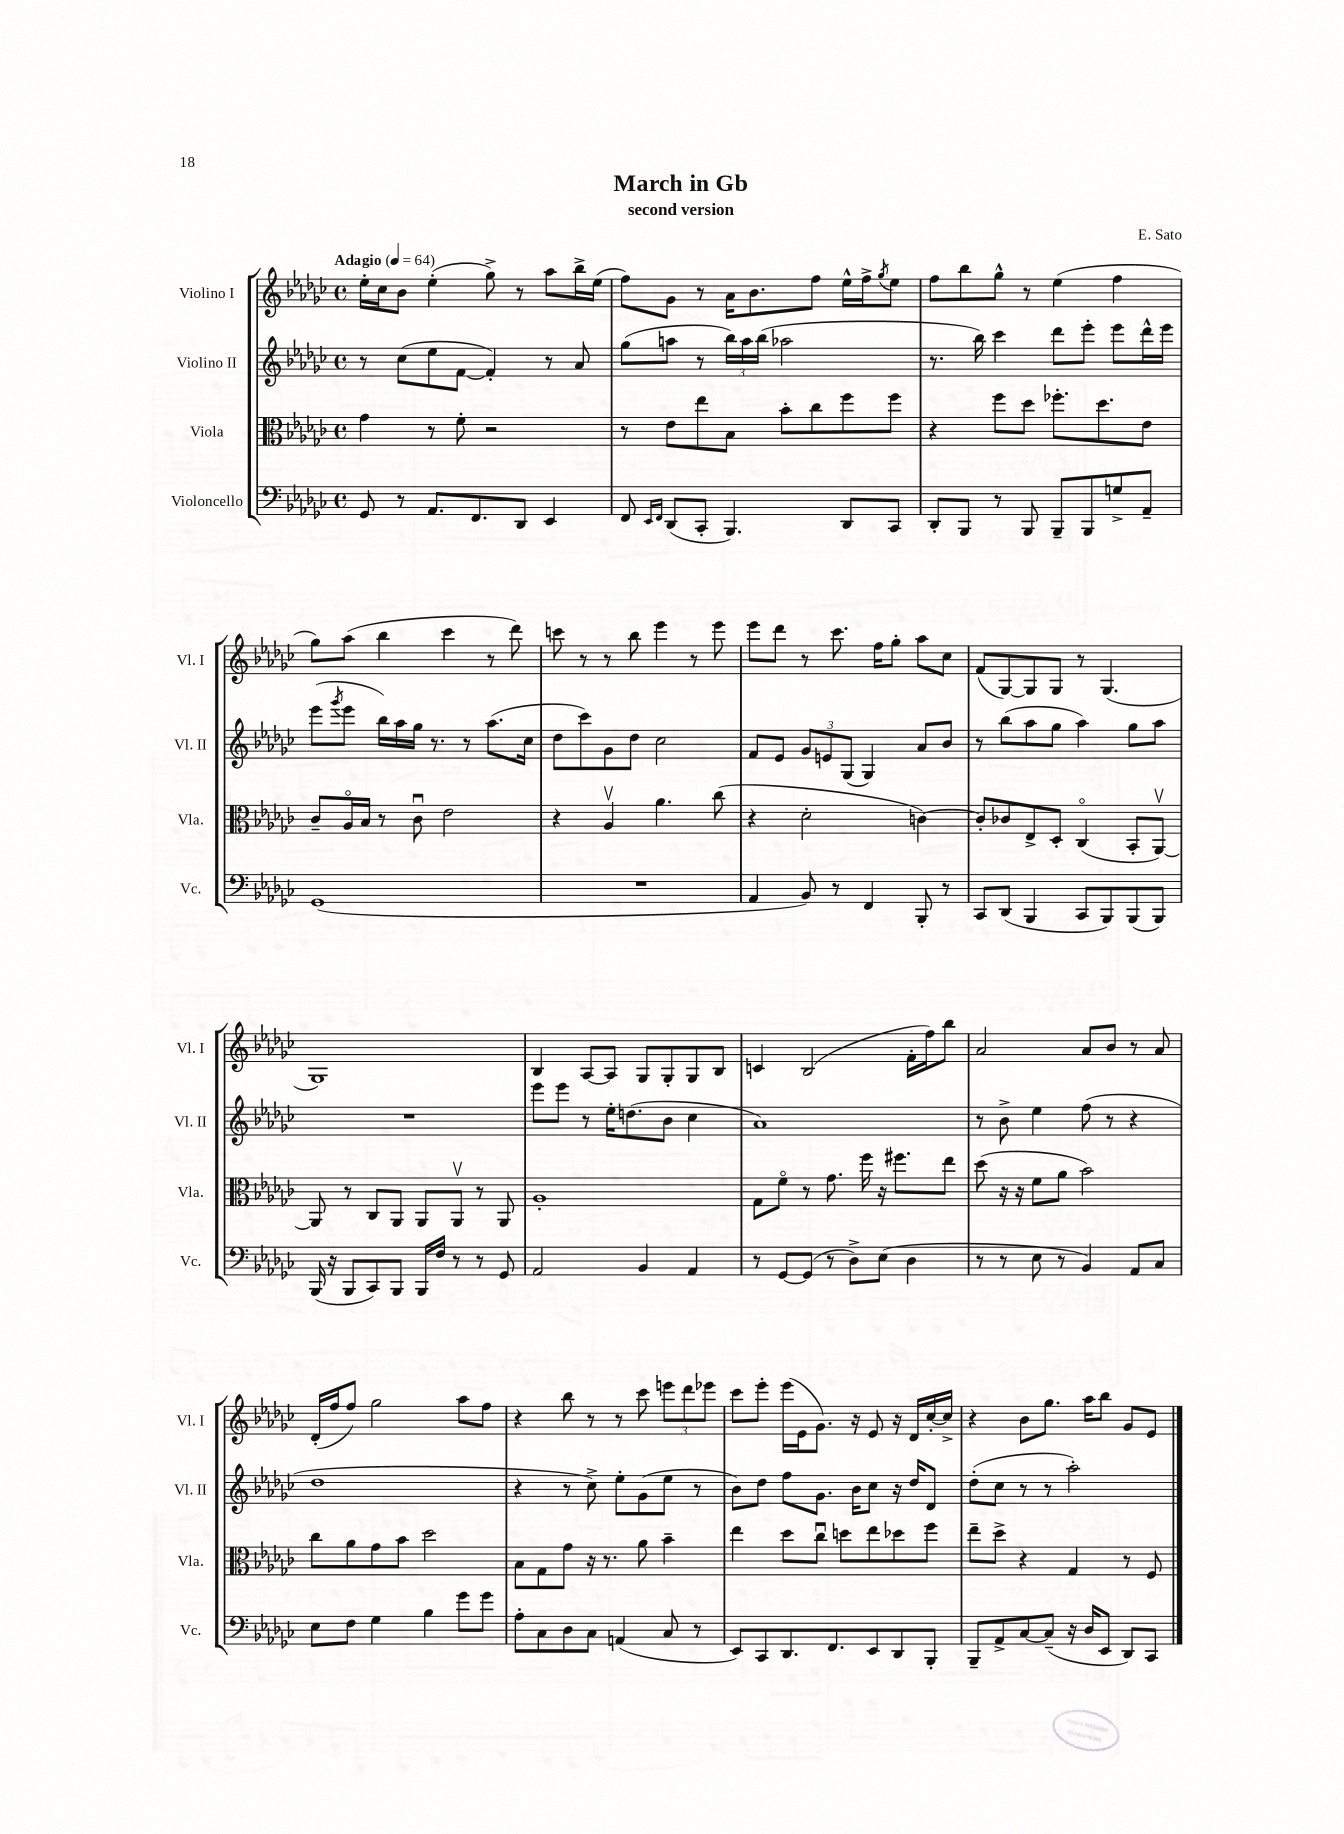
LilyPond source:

\header { title = "March in Gb" composer = "E. Sato" subtitle = "second version" }
<<
\new StaffGroup <<
\new Staff = "s0" \with { instrumentName = "Violino I" shortInstrumentName = "Vl. I" } {
    \clef treble \key ges \major \defaultTimeSignature \time 4/4 \tempo "Adagio" 4 = 64
    ees''16-. ces''16 bes'8 ees''4-.( ges''8->) r8 aes''8 bes''16-> ees''16( |
    f''8) ges'8 r8 aes'16 bes'8. f''8 ees''16-^ f''16-> \acciaccatura { ges''8 } ees''8 |
    f''8 bes''8 ges''8-^ r8 ees''4( f''4 |
    ges''8) aes''8( bes''4 ces'''4 r8 des'''8) |
    c'''8 r8 r8 bes''8 ees'''4 r8 ees'''8 |
    ees'''8 des'''8 r8 ces'''8. f''16 ges''8-. aes''8 ces''8 |
    f'8( ges8~) ges8 ges8 r8 ges4.( |
    ges1) |
    bes4 aes8~ aes8 ges8 ges8-. ges8 bes8 |
    c'4 bes2( f'16-. f''16) bes''8 |
    aes'2 aes'8 bes'8 r8 aes'8 |
    des'16-.( f''16 f''8) ges''2 aes''8 f''8 |
    r4 bes''8 r8 r8 ces'''8 \tuplet 3/2 { e'''8 des'''8 ees'''8 } |
    ces'''8 ees'''8-. ees'''16( ees'16 ges'8.) r16 ees'8 r16 des'16 ces''16~-. ces''16-> |
    r4 bes'8 ges''8. aes''16 bes''8 ges'8 ees'8 \bar "|." |
}
\new Staff = "s1" \with { instrumentName = "Violino II" shortInstrumentName = "Vl. II" } {
    \clef treble \key ges \major \defaultTimeSignature \time 4/4
    r8 ces''8( ees''8 f'8~ f'4-.) r8 aes'8 |
    ges''8( a''8 r8 \tuplet 3/2 { bes''16) a''16 bes''16( } aes''2 |
    r8. bes''16) ces'''4 des'''8 ees'''8-. ees'''8 des'''16-^ ees'''16 |
    ees'''8( \acciaccatura { ges'''8 } ees'''8 bes''16) aes''16 ges''16 r8. r8 aes''8.( ces''16 |
    des''8 ces'''8) ges'8 des''8 ces''2 |
    f'8 ees'8 \tuplet 3/2 { ges'8 e'8 ges8( } ges4) aes'8 bes'8 |
    r8 bes''8( aes''8 ges''8 aes''4) ges''8 aes''8 |
    R1 |
    ees'''8 ees'''8 r8 ees''16-. d''8.( bes'8 ces''4 |
    aes'1) |
    r8 bes'8-> ees''4 f''8( r8 r4 |
    des''1 |
    r4 r8 ces''8->) ees''8-. ges'8( ees''8 r8 |
    bes'8) des''8 f''8 ges'8. bes'16 ces''8 r16 des''16 des'8 |
    des''8-.( ces''8 r8 r8 aes''2-.) \bar "|." |
}
\new Staff = "s2" \with { instrumentName = "Viola" shortInstrumentName = "Vla." } {
    \clef alto \key ges \major \defaultTimeSignature \time 4/4
    ges'4 r8 f'8-. r2 |
    r8 ees'8 ees''8 bes8 bes'8-. ces''8 f''8 f''8 |
    r4 f''8 des''8 fes''8.-. des''8. ees'8 |
    ces'8-- aes16\flageolet bes16 r8 ces'8\downbow ees'2 |
    r4 aes4\upbow aes'4. ces''8( |
    r4 des'2-. c'4~) |
    c'8-. ces'8 ees8-> des8-. ces4\flageolet( bes,8-. aes,8~\upbow) |
    aes,8 r8 ces8 aes,8 aes,8 aes,8\upbow r8 aes,8 |
    aes1-. |
    ges8 f'8\flageolet r8 ges'8. f''16 r16 fis''8. ees''8 |
    des''8( r16 r16 f'8 aes'8 bes'2) |
    ces''8 aes'8 ges'8 bes'8 des''2 |
    bes8 ges8 ges'8 r16 r8. aes'8 bes'4-- |
    ees''4 des''8 ces''8\downbow d''8 ees''8 des''8 f''8 |
    ees''8-- des''8-> r4 ges4 r8 f8 \bar "|." |
}
\new Staff = "s3" \with { instrumentName = "Violoncello" shortInstrumentName = "Vc." } {
    \clef bass \key ges \major \defaultTimeSignature \time 4/4
    ges,8 r8 aes,8. f,8. des,8 ees,4 |
    f,8 \grace { ees,16 f,16 } des,8( ces,8-. bes,,4.) des,8 ces,8 |
    des,8-. bes,,8 r8 bes,,8 bes,,8-- bes,,8 g8-> aes,8-- |
    ges,1( |
    R1 |
    aes,4 bes,8) r8 f,4 bes,,8-. r8 |
    ces,8 des,8( bes,,4 ces,8 bes,,8) bes,,8( bes,,8) |
    bes,,16( r16 bes,,8 ces,8) bes,,8 bes,,16 f16 r8 r8 ges,8 |
    aes,2 bes,4 aes,4 |
    r8 ges,8~ ges,8( r8 des8->) ees8( des4 |
    r8 r8 ees8 r8 bes,4) aes,8 ces8 |
    ees8 f8 ges4 bes4 ges'8 ges'8 |
    aes8-. ces8 des8 ces8 a,4( ces8 r8 |
    ees,8) ces,8 des,8. f,8. ees,8 des,8 bes,,8-. |
    bes,,8-- aes,8-> ces8~ ces8--( r16 des16 ees,8 des,8) ces,8 \bar "|." |
}
>>
>>
\layout { \context { \Score \remove "Bar_number_engraver" } }
